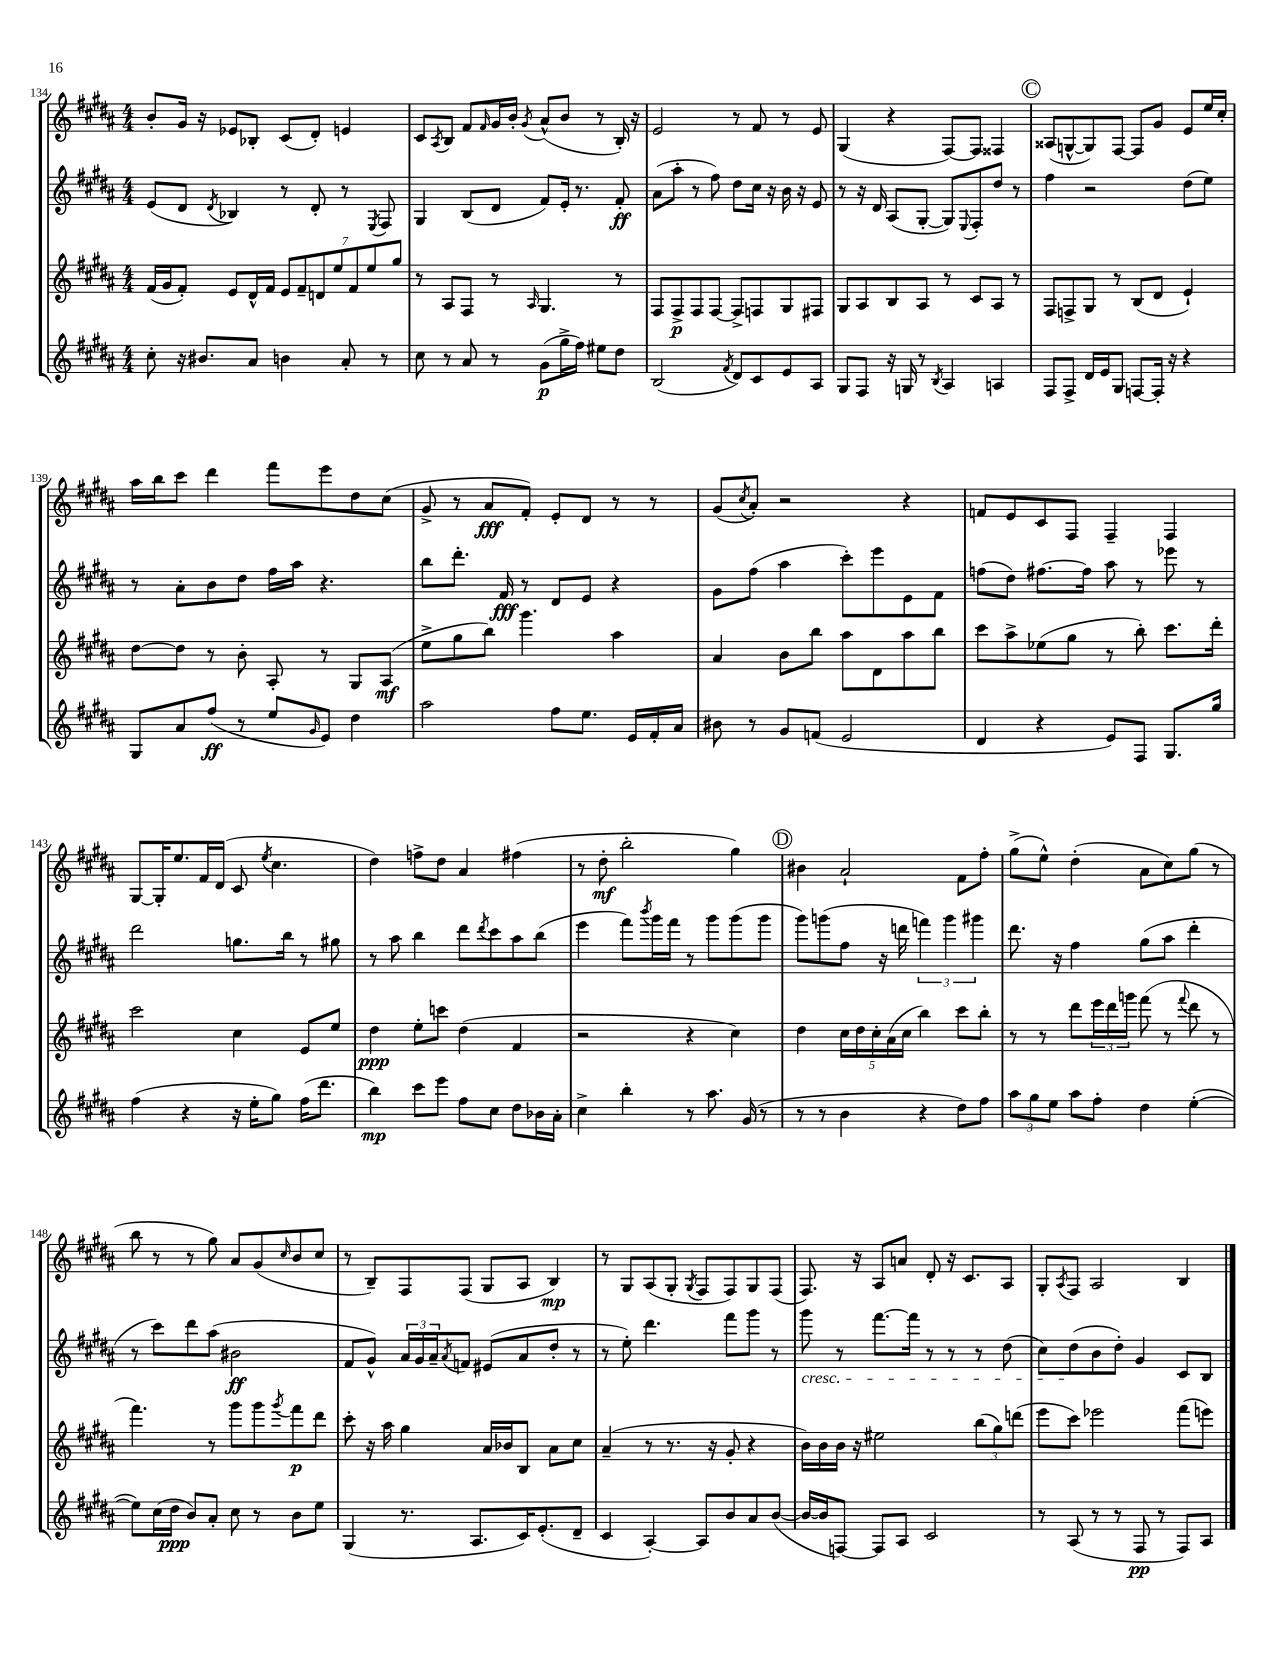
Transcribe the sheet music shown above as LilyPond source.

<<
\new StaffGroup <<
\new Staff = "s0" {
    \clef treble \key b \major \numericTimeSignature \time 4/4
    b'8-. gis'16 r16 ees'8 bes8-. cis'8( dis'8-.) e'4 |
    cis'8 \acciaccatura { ais8 } b8 fis'8 \grace { fis'16 } gis'16 b'16-. \acciaccatura { gis'8 } ais'8-^( b'8 r8 b16-.) r16 |
    e'2 r8 fis'8 r8 e'8 |
    gis4( r4 fis8~) fis8 fisis4 |
    \mark \markup { \circle "C" } aisis8( g8~-^ g8) fis8~ fis8 gis'8 e'8 e''16 cis''16-. |
    ais''16 b''16 cis'''8 dis'''4 fis'''8 e'''8 dis''8 cis''8( |
    gis'8-> r8 ais'8\fff fis'8-.) e'8-. dis'8 r8 r8 |
    gis'8( \acciaccatura { cis''8 } ais'8-.) r2 r4 |
    f'8 e'8 cis'8 fis8 fis4-- fis4 |
    gis8~ gis16-. e''8. fis'16 dis'16( cis'8 \acciaccatura { e''8 } cis''4. |
    dis''4) f''8-> dis''8 ais'4 fis''4( |
    r8 dis''8-.\mf b''2-. gis''4) |
    \mark \markup { \circle "D" } bis'4 ais'2-! fis'8 fis''8-. |
    gis''8->( e''8-^) dis''4-.( ais'8 cis''8) gis''8( r8 |
    b''8 r8 r8 gis''8) ais'8 gis'8( \grace { cis''16 } b'8 cis''8 |
    r8 b8--) fis8 fis8( gis8 ais8 b4\mp) |
    r8 gis8 ais8( gis8-. \acciaccatura { gis8 } fis8 fis8) gis8 fis8( |
    fis8.) r16 ais8 a'8 dis'8-. r16 cis'8. ais8 |
    gis8-. \acciaccatura { ais8 } fis8 ais2 b4 \bar "|." |
}
\new Staff = "s1" {
    \clef treble \key b \major \numericTimeSignature \time 4/4
    e'8( dis'8 \acciaccatura { dis'8 } bes4) r8 dis'8-. r8 \acciaccatura { e8 } fis8 |
    gis4 b8( dis'8 fis'8) e'16-. r8. fis'8-.\ff |
    ais'8( ais''8-. r8 fis''8) dis''8 cis''16 r16 b'16 r16 e'8 |
    r8 r16 dis'16 ais8( gis8~-. gis8) \appoggiatura { e8 } fis8-. dis''8 r8 |
    \mark \markup { \circle "C" } fis''4 r2 dis''8( e''8) |
    r8 ais'8-. b'8 dis''8 fis''16 ais''16 r4. |
    b''8 dis'''8.-. fis'16\fff r8 dis'8 e'8 r4 |
    gis'8 fis''8( ais''4 cis'''8-.) e'''8 e'8 fis'8 |
    f''8( dis''8) fis''8.~ fis''16 ais''8 r8 ees'''8 r8 |
    dis'''2 g''8. b''16 r8 gis''8 |
    r8 ais''8 b''4 dis'''8 \acciaccatura { dis'''8 } cis'''8 ais''8 b''8( |
    e'''4 fis'''8) \acciaccatura { b'''8 } gis'''16 fis'''16 r8 gis'''8 gis'''8( gis'''8 |
    \mark \markup { \circle "D" } gis'''8) g'''8( fis''8 r16 d'''16 \tuplet 3/2 { f'''4) g'''4 gis'''4 } |
    dis'''8. r16 fis''4 gis''8( ais''8 dis'''4-. |
    r8 cis'''8) dis'''8 ais''8( bis'2\ff |
    fis'8 gis'8-^) \tuplet 3/2 { ais'16 gis'16 ais'16-- } \acciaccatura { ais'8 } f'8 eis'8( ais'8 dis''8-. r8 |
    r8 e''8-.) dis'''4. fis'''8 gis'''8 r8 |
    gis'''8\cresc r8 fis'''8.~ fis'''16 r8 r8 r8 dis''8( |
    cis''8) dis''8\!( b'8 dis''8-.) gis'4 cis'8 b8 \bar "|." |
}
\new Staff = "s2" {
    \clef treble \key b \major \numericTimeSignature \time 4/4
    fis'16( gis'16 fis'8-.) e'8 dis'16-^ fis'16 \tuplet 7/4 { e'8 fis'8-- d'8 e''8 fis'8 e''8 gis''8 } |
    r8 ais8 fis8 r8 \grace { ais16 } gis4. r8 |
    fis8 fis8->\p fis8 fis8~ fis8-> f8 gis8 fis8 |
    gis8 ais8 b8 ais8 r8 cis'8 ais8 r8 |
    \mark \markup { \circle "C" } fis8 f8-> gis8 r8 b8( dis'8 e'4-!) |
    dis''8~ dis''8 r8 b'8-. ais8-. r8 gis8 ais8\mf( |
    e''8-> gis''8 b''8) gis'''4. ais''4 |
    ais'4 b'8 b''8 ais''8 dis'8 ais''8 b''8 |
    cis'''8 ais''8-> ees''8( gis''8 r8 b''8-.) cis'''8. dis'''16-. |
    cis'''2 cis''4 e'8 e''8 |
    dis''4\ppp e''8-. c'''8 dis''4( fis'4 |
    r2 r4 cis''4) |
    \mark \markup { \circle "D" } dis''4 \tuplet 5/4 { cis''16 dis''16 cis''16-. ais'16( cis''16 } b''4) cis'''8 b''8-. |
    r8 r8 dis'''8 \tuplet 3/2 { e'''16 dis'''16 g'''16 } fis'''8( r8 \appoggiatura { fis'''8 } dis'''8 r8 |
    fis'''4.) r8 gis'''8 gis'''8 \acciaccatura { gis'''8 } fis'''8\p dis'''8 |
    cis'''8-. r16 ais''16 gis''4 ais'16 bes'16 b8 ais'8 cis''8 |
    ais'4--( r8 r8. r16 gis'8-. r4 |
    b'16) b'16 b'16 r16 eis''2 \tuplet 3/2 { b''8( gis''8) d'''8( } |
    e'''8 cis'''8) ees'''2 fis'''8( e'''8) \bar "|." |
}
\new Staff = "s3" {
    \clef treble \key b \major \numericTimeSignature \time 4/4
    cis''8-. r16 bis'8. ais'8 b'4 ais'8-. r8 |
    cis''8 r8 ais'8 r8 gis'8\p( gis''16-> fis''16) eis''8 dis''8 |
    b2( \acciaccatura { fis'8 } dis'8) cis'8 e'8 ais8 |
    gis8 fis8 r16 g16 r8 \acciaccatura { b8 } ais4 a4 |
    \mark \markup { \circle "C" } fis8 fis8-> dis'16 e'16 gis8 f8~ f16-. r16 r4 |
    gis8 ais'8 fis''8\ff( r8 e''8 \grace { gis'16 } e'8) dis''4 |
    ais''2 fis''8 e''8. e'16 fis'16-. ais'16 |
    bis'8 r8 gis'8 f'8( e'2 |
    dis'4 r4 e'8) fis8 gis8. gis''16 |
    fis''4( r4 r16 e''16-. gis''8) fis''16( dis'''8. |
    b''4\mp) cis'''8 e'''8 fis''8 cis''8 dis''8 bes'16 ais'16-. |
    cis''4-> b''4-. r8 ais''8. gis'16( r8 |
    \mark \markup { \circle "D" } r8 r8 b'4 r4 dis''8) fis''8 |
    \tuplet 3/2 { ais''8 gis''8 e''8 } ais''8 fis''8-. dis''4 e''4~-.( |
    e''8) cis''16( dis''16\ppp b'8) ais'8-. cis''8 r8 b'8 e''8 |
    gis4( r8. ais8. cis'16) e'8.-.( dis'8-- |
    cis'4 ais4~-.) ais8 b'8 ais'8 b'8~( |
    b'16~ b'16 f8~) f8 ais8 cis'2 |
    r8 ais8( r8 r8 fis8\pp r8 fis8) ais8 \bar "|." |
}
>>
>>
\layout { \context { \Score currentBarNumber = #134 } }
